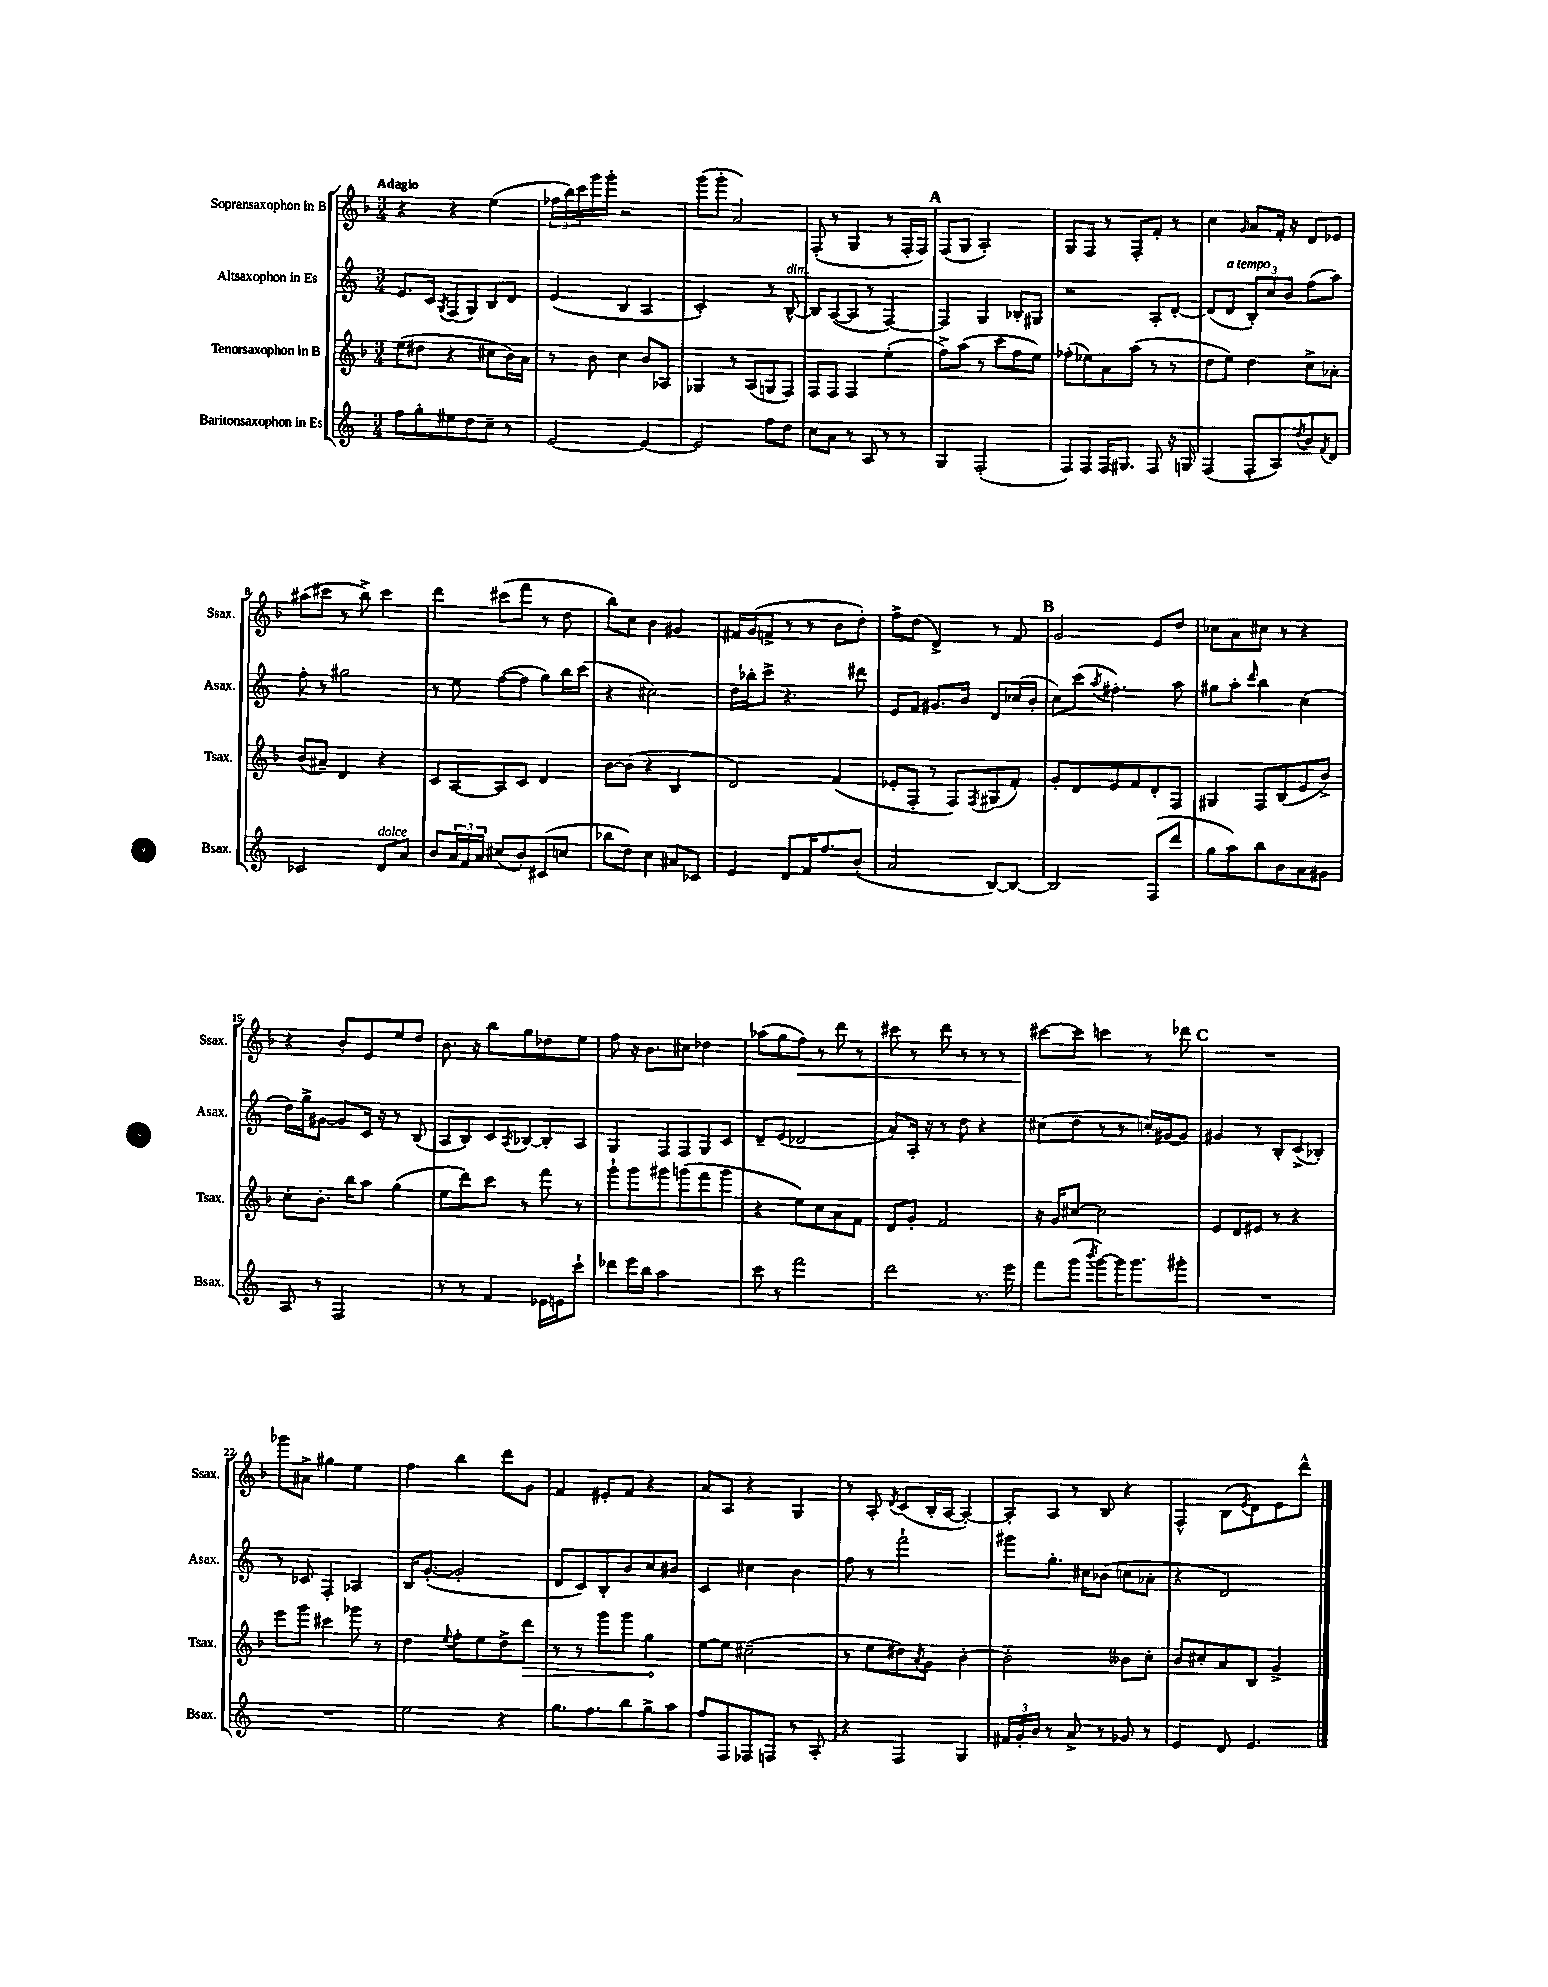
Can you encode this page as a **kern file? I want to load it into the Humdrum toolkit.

**kern	**kern	**kern	**kern
*staff4	*staff3	*staff2	*staff1
*clefG2	*clefG2	*clefG2	*clefG2
*k[]	*k[b-]	*k[]	*k[b-]
*M3/4	*M3/4	*M3/4	*M3/4
8ff	(8ee	8.e	4r
8gg'	8dd#	.	.
.	.	16c	.
.	.	8qG	.
8ee#	4r	(8F	4r
8dd	.	8G)	.
8cc~	8cc#	8B	(4ee
8r	16b-)	8d	.
.	16a	.	.
=	=	=	=
[2e	8r	(4e	24ff-
.	.	.	24bb-)
.	.	.	24ccc
.	8b-	.	16ggg
.	.	.	16ggg'
.	4cc	4B	2r
4e_	8b-	4A	.
.	8A-	.	.
=	=	=	=
2e]	4G-	2c')	(8ggg
.	.	.	8ggg'
.	8r	.	2a)
.	(8A	.	.
8ff	8G	8r	.
8dd	8F)	[8B^^	.
=	=	=	=
8cc	8F	8B]	(8F'
8a	8F	([8A	8r
8r	4F	8A]	4G
8A	.	8r	.
8r	(4ee'	[4F)	8r
8r	.	.	16F'
.	.	.	16F)
=	=	=	=
4G	8ff^)	4F]	(8F
.	(8aa	.	8G
(2F'	8r	4G	2A')
.	8ccc	.	.
.	8ff	8B-'	.
.	8ee)	8G#	.
=	=	=	=
8F)	(8ff-'	2r	8G
8F	8ee-)	.	8F
16F	8a	.	8r
8.G#	.	.	.
.	(8aa	.	8F'
8F	8r	8A'	8f'
16r	8r	[8d'	8r
16G	.	.	.
=	=	=	=
(4F	8dd	(8d]	4cc
.	8ee)	8d	.
.	.	.	16qqg
8F'	4dd	12B')	8a
.	.	12cc	.
8A)	.	.	16f'
.	.	12b	.
.	.	.	16r
8qdd	.	.	.
8b	8cc^	(8ff	8d
8qf	.	.	.
8d	8a-'	8aa)	8e-
=	=	=	=
2c-	(8b-	8ff'	(8aa#
.	8a#~)	8r	8ccc#
.	4d	2gg#	8r
.	.	.	8bb-^)
8d	4r	.	4ccc#
8a	.	.	.
=	=	=	=
8b	8c	8r	4ddd
24a	[8A	8ee	.
24f	.	.	.
24a	.	.	.
(8cc#	8A]	([8ff	(8ccc#
8b')	8c	8ff]	8fff
(8c#	4d	8gg)	8r
8cc	.	16bb	8dd
.	.	(16ccc	.
=	=	=	=
8bb-	[8b-	4r	8bb-)
8dd)	(8b-]	.	8cc
4cc	4r	2cc#)	4b-
8a#	4B-	.	4g#
8c-	.	.	.
=	=	=	=
4e	2d)	16dd	16f#
.	.	16bb-'	(16g
.	.	8ccc^	8f^
8d	.	4.r	8r
16f	.	.	8r
8.ff	.	.	.
.	(4f	.	8b-
(8b'	.	8ddd#	8dd')
=	=	=	=
2a	8e-'	8e	8ff^
.	8F'	8f	(8dd
.	8r	8.g#	4d^)
.	8F)	.	.
.	.	16b	.
.	8qF	.	.
[8B)	(8G#	8d	8r
8B_	8f')	(16cc-	8f
.	.	16b'	.
=	=	=	=
2B]	8g'	8cc)	2g
.	8d	(8ccc	.
.	.	8qaa	.
.	8e	4.ff#')	.
.	8f	.	.
(8F	8d'	.	8e
8ddd	8F	8aa	8dd
=	=	=	=
8gg	4G#	8gg#	8cc-
8aa)	.	8aa'	8a
.	.	16qqddd	.
8bb	8F	4bb	8cc#
8b	(8B-	.	8r
8a	8e	(4cc	4r
8g#	8b-^)	.	.
=	=	=	=
8A	8cc'	16dd)	4r
.	.	16gg^	.
8r	8.b-'	[8g#	.
2F	.	8g#]	8b-'
.	16bb-	.	.
.	8aa	16c	8e
.	.	16r	.
.	(4gg	8r	8ee
.	.	(8B	8dd
=	=	=	=
8r	8ee	8A	8.b-
8r	8ddd)	8B)	.
.	.	.	16r
4f	8ccc	8c	8bb-
.	.	8qA	.
.	8r	[8B-	8gg
16e-	8fff	8B-']	8dd-
16e	.	.	.
8ccc`	8r	8A	8ee
=	=	=	=
8ddd-	8ggg`	4G	8ff
16eee	8ggg	.	16r
16bb	.	.	8.b-
2aa	8ggg#	8F	.
.	(8ggg	8F	8cc#
.	8fff	8G	4dd-
.	8ggg	8c	.
=	=	=	=
8ccc	4r	8d~	(8aa-
8r	.	(8e	8gg
2fff	8ee)	2d-	8ff)
.	8cc	.	8r
.	8a	.	8ddd
.	8f	.	8r
=	=	=	=
2ddd	8d	8a)	8ccc#
.	8g'	16A'	8r
.	.	16r	.
.	2f	8r	8ddd
.	.	8dd	8r
8.r	.	4r	8r
.	.	.	8r
16eee	.	.	.
=	=	=	=
8fff	16r	(8cc#	[8ccc#
.	16g	.	.
(8ggg	[8cc#	8dd	8ccc#]
8qbbb	.	.	.
[8ggg)	2cc#]	8r	4ccc
16ggg]	.	8r	.
8.ggg	.	.	.
.	.	16cc')	8r
.	.	[16g#	.
8ggg#'	.	8g#]	8ddd-
=	=	=	=
2.r	8e	4g#	2.r
.	8d	.	.
.	8e#	8r	.
.	8r	8B'	.
.	4r	(8c^	.
.	.	8B-')	.
=	=	=	=
2.r	8eee	8r	8ggg-
.	8ggg	8c-	8a#^
.	4ccc#	4F'	4gg#
.	8ggg-	4A-	4ee
.	8r	.	.
=	=	=	=
2ee	4dd	16B	4ff
.	.	([8.g'	.
.	8qqee	.	.
.	8ff'	2g']	4bb-
.	8ee	.	.
4r	8dd^	.	8ddd
.	8ddd	.	8g
=	=	=	=
8.gg	8r	8d	4f
.	8r	8c)	.
8.ff	.	.	.
.	8ggg	8B'	8e#'
8bb	8ggg	8b	8f
8gg^	4gg	8cc	4r
8aa	.	8b#	.
=	=	=	=
8ff	[8ee	4c	8a
8F	8ee]	.	8A
8F-	(2cc#~	4cc#	4r
8F	.	.	.
8r	.	4b	4G
8A'	.	.	.
=	=	=	=
4r	8r	8ff	8r
.	8ee	8r	8A'
.	.	.	8qd
4F	8dd#)	2fff`	(8c
.	8qa	.	.
.	8g	.	16B-'
.	.	.	[16A
4G	[4b-'	.	4A'_)
=	=	=	=
24f#	2b-']	8ggg#	8A']
24g'	.	.	.
24b	.	.	.
8r	.	8.gg'	8A
8a^	.	.	8r
.	.	16cc#	.
8r	.	(8b-	8B-
8g-	8b--	8cc	4r
8r	8cc'	8a-'	.
=	=	=	=
4e	8b-	4r	4F^^
.	8cc#'	.	.
8d	8a	2d)	(8B-
.	.	.	8qe
4.e	8B-	.	8d)
.	4g^	.	8e
.	.	.	8ddd^^
==	==	==	==
*-	*-	*-	*-
